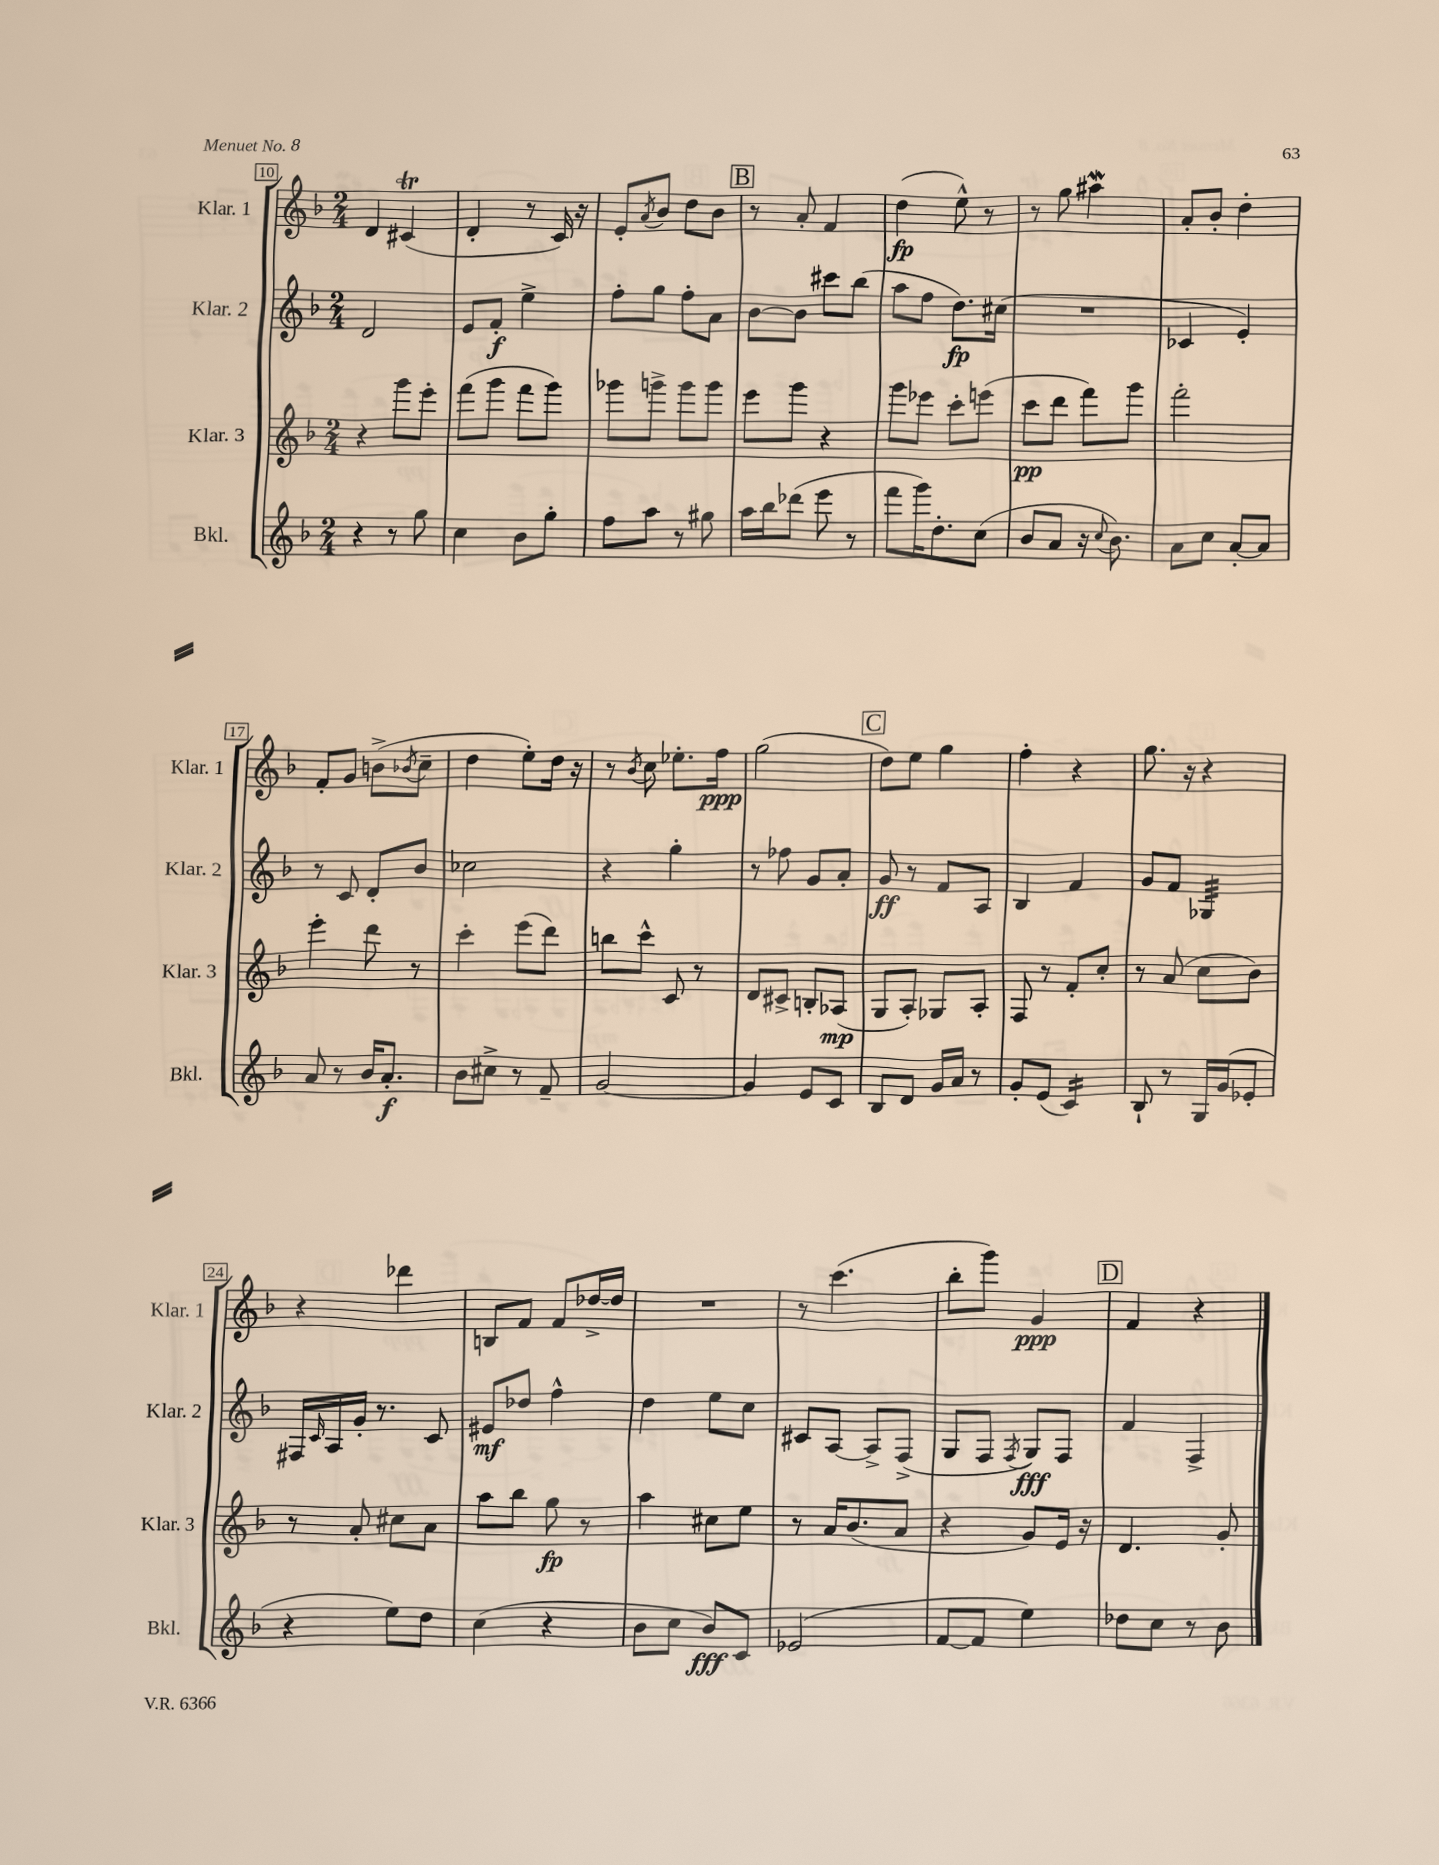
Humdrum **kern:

**kern	**kern	**kern	**kern
*staff4	*staff3	*staff2	*staff1
*clefG2	*clefG2	*clefG2	*clefG2
*k[b-]	*k[b-]	*k[b-]	*k[b-]
*M2/4	*M2/4	*M2/4	*M2/4
4r	4r	2d	4d
8r	8ggg	.	(4c#
8gg	8eee'	.	.
=	=	=	=
4cc	(8fff	8e	4d'
.	8ggg	8f'	.
8b-	8fff	4ee^	8r
8gg'	8ggg)	.	16c)
.	.	.	16r
=	=	=	=
8ff	8ggg-	8ff'	8e'
.	.	.	8qa
8aa	8ggg^	8gg	8b-
8r	8ggg	8ff'	8dd
8gg#	8ggg	8a	8b-
=	=	=	=
16aa	8eee	[8b-	8r
16bb-	.	.	.
(8ddd-	8ggg	8b-]	8a'
8eee	4r	8ccc#	4f
8r	.	(8bb-	.
=	=	=	=
8fff	8ggg	8aa	(4dd
16ggg)	8eee-	8ff	.
8.dd'	.	.	.
.	8ccc'	8.dd)	8ee^^)
(8cc	(8eee	.	8r
.	.	(16cc#	.
=	=	=	=
8b-	8ccc	2r	8r
8a	8ddd	.	8gg
16r	8fff)	.	4aa#
8qqcc	.	.	.
8.b-)	.	.	.
.	8ggg	.	.
=	=	=	=
8a	2fff'	4c-	8a'
8cc	.	.	8b-'
[8a'	.	4e')	4dd'
8a]	.	.	.
=	=	=	=
8a	4eee'	8r	8f'
8r	.	8c	8g
16b-	8ddd	8d'	(8b^
8.a'	.	.	.
.	.	.	8qb-
.	8r	8b-	8cc~
=	=	=	=
8b-	4ccc'	2cc-	4dd
8cc#^	.	.	.
8r	(8eee	.	8ee')
8f~	8ddd)	.	16dd
.	.	.	16r
=	=	=	=
[2g	8bb	4r	8r
.	.	.	8qb-
.	8ccc^^	.	8cc
.	8c	4gg'	8.ee-'
.	8r	.	.
.	.	.	16ff
=	=	=	=
4g]	8d	8r	(2gg
.	8c#^	8ff-	.
8e	8B'	8g	.
8c	(8A-	8a'	.
=	=	=	=
8B-	8G	8g	8dd)
8d	8A')	8r	8ee
16g	8G-	8f	4gg
16a	.	.	.
8r	8A'	8A	.
=	=	=	=
8g'	8F	4B-	4ff'
(8e	8r	.	.
4c)	8f'	4f	4r
.	8cc'	.	.
=	=	=	=
8B-`	8r	8g	8.gg
8r	(8a	8f	.
.	.	.	16r
16G	8cc	4G-	4r
(16g	.	.	.
8e-'	8b-)	.	.
=	=	=	=
4r	8r	16F#	4r
.	.	16qqc	.
.	.	16A	.
.	8a'	16g'	.
.	.	8.r	.
8ee)	8cc#	.	4ddd-
8dd	8a	8c	.
=	=	=	=
(4cc	8aa	8e#	8B
.	8bb-	8dd-	8f
4r	8gg	4ff^^	8f
.	8r	.	[16dd-^
.	.	.	16dd-]
=	=	=	=
8b-	4aa	4dd	2r
8cc	.	.	.
8b-)	8cc#	8ee	.
8c	8ee	8cc	.
=	=	=	=
(2e-	8r	8c#	8r
.	16a	[8A	(4.ccc
.	(8.b-	.	.
.	.	8A^]	.
.	8a	(8F^	.
=	=	=	=
[8f	4r	8G	8bb-'
8f]	.	8F	8ggg)
.	.	8qF	.
4ee)	8g)	8G)	4g
.	16e	8F	.
.	16r	.	.
=	=	=	=
8dd-	4.d	4f	4f
8cc	.	.	.
8r	.	4F^	4r
8b-	8g'	.	.
==	==	==	==
*-	*-	*-	*-
